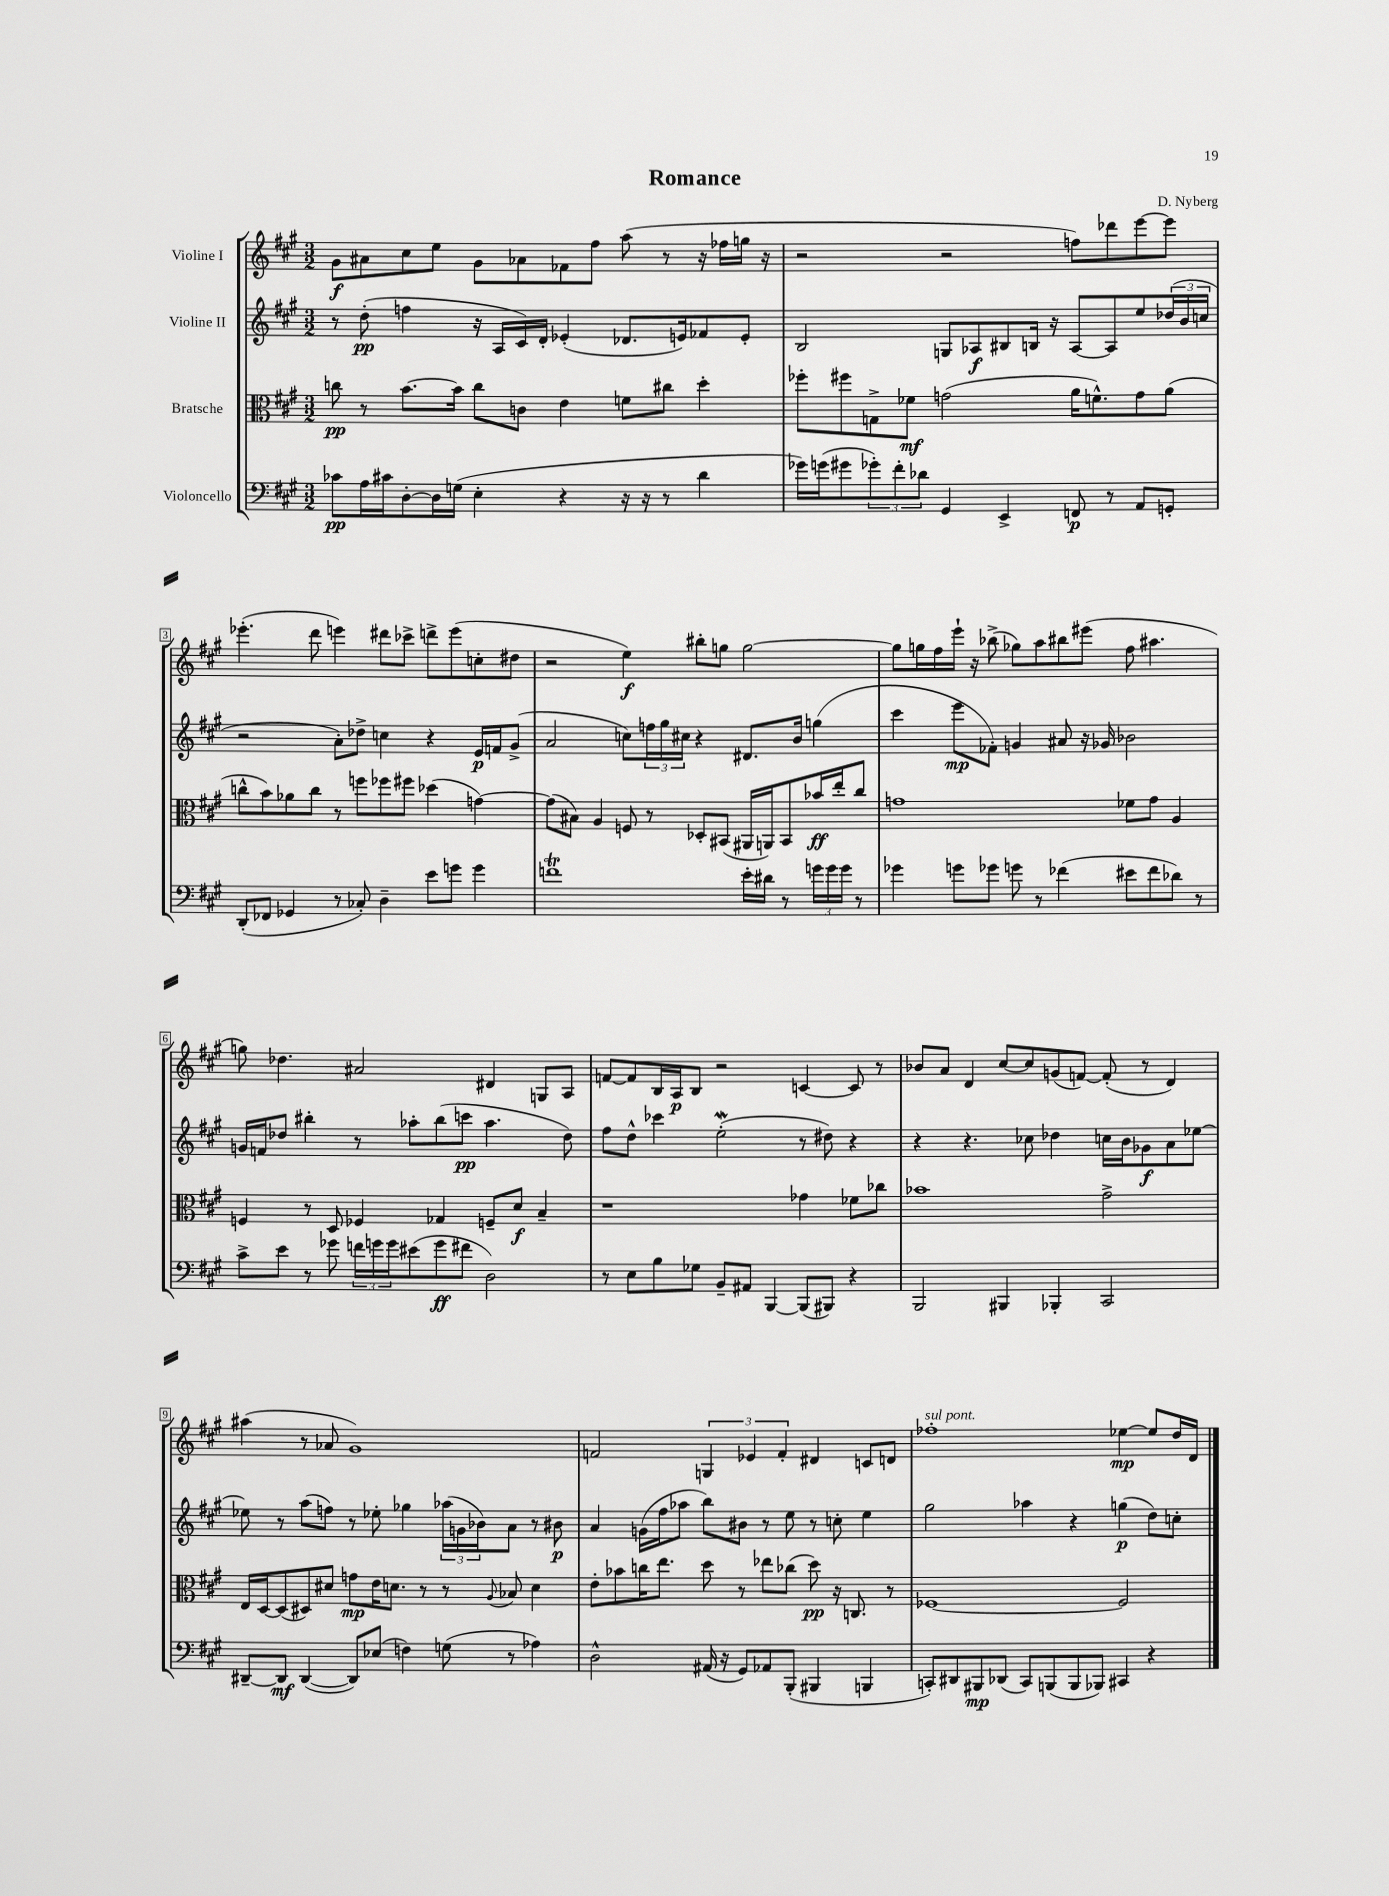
\header { title = "Romance" composer = "D. Nyberg" }
<<
\new StaffGroup <<
\new Staff = "s0" \with { instrumentName = "Violine I" } {
    \clef treble \key a \major \numericTimeSignature \time 3/2
    gis'8\f ais'8 cis''8 e''8 gis'8 aes'8 fes'8 fis''8 a''8( r8 r16 fes''16 g''16 r16 |
    r2 r2 f''8) des'''8 e'''8~ e'''8 |
    ees'''4.-.( d'''8 e'''4) dis'''8 ces'''8-> d'''8-> e'''8( c''8-. dis''8 |
    r2 e''4\f) bis''8-. g''8 g''2~ |
    g''8 g''16 fis''16 e'''16-! r16 bes''8->( ges''8) a''8 bis''8 eis'''8( fis''8 ais''4. |
    g''8) des''4. ais'2 dis'4 g8 a8 |
    f'8~ f'8 b16 a16\p b8 r2 c'4~ c'8 r8 |
    bes'8 a'8 d'4 cis''8~ cis''8 g'8( f'8~) f'8-.( r8 d'4) |
    ais''4( r8 aes'8 gis'1) |
    f'2 \tuplet 3/2 { g4 ees'4 f'4-. } dis'4 c'8 d'8 |
    fes''1-.^\markup { \italic "sul pont." } ees''4~\mp ees''8 d''16 d'16 \bar "|." |
}
\new Staff = "s1" \with { instrumentName = "Violine II" } {
    \clef treble \key a \major \numericTimeSignature \time 3/2
    r8 d''8-.\pp( f''4 r16 a16 cis'16) d'16-. ees'4-.( des'8. e'16) fes'8 e'8-. |
    b2 g8 aes8\f bis8 b16 r16 aes8~ aes8 e''8 \tuplet 3/2 { des''16( b'16 c''16 } |
    r2 a'8-.) des''8-> c''4 r4 e'16\p f'16 gis'8->( |
    a'2 c''8) \tuplet 3/2 { f''16 gis''16 cis''16 } r4 dis'8. b'16 g''4( |
    cis'''4 e'''8\mp fes'8-.) g'4 ais'8 r16 ges'16 bes'2 |
    g'16 f'16 des''8 bis''4-. r8 aes''8-. bis''8( c'''8\pp aes''4. des''8) |
    fis''8 d''8-^ ces'''4 e''2-.\mordent( r8 dis''8) r4 |
    r4 r4. ces''8 des''4 c''16 b'16 ges'8\f a'8 ees''8~ |
    ees''8 r8 a''8( f''8) r8 ees''8-. ges''4 \tuplet 3/2 { aes''16( g'16 bes'16) } a'8 r8 bis'8\p |
    a'4 g'16( fis''16 aes''8 b''8) bis'8 r8 e''8 r8 c''8-. e''4 |
    gis''2 aes''4 r4 g''4\p( d''8) c''8-. \bar "|." |
}
\new Staff = "s2" \with { instrumentName = "Bratsche" } {
    \clef alto \key a \major \numericTimeSignature \time 3/2
    c''8\pp r8 b'8.~ b'16 c''8 c'8 e'4 f'8 cis''8 d''4-. |
    fes''8-. fis''8 g8-> fes'8\mf g'2( a'16 f'8.-^) g'8 a'8( |
    c''8-^ b'8) aes'8 c''8 r8 f''8 fes''8 fis''8 des''4( g'4~) |
    g'8( bis8) a4 f8 r8 des8-. bis,8( ais,16 a,16) bis,8 bes'16\ff e''16-. cis''8 |
    g'1 fes'8 g'8 a4 |
    f4 r8 d8 fes4 ges4 f8-- d'8\f b4-- |
    r1 ges'4 fes'8 ces''8 |
    bes'1 gis'2-> |
    e16 d16~ d8( dis8) dis'8 g'8\mp e'16 d'8. r8 r8 \appoggiatura { a8 } bes8 d'4 |
    e'8-. bes'8 c''16 e''8. d''8 r8 ees''8 ces''8( d''8\pp) r16 c8. r8 |
    fes1~ fes2 \bar "|." |
}
\new Staff = "s3" \with { instrumentName = "Violoncello" } {
    \clef bass \key a \major \numericTimeSignature \time 3/2
    ces'8\pp a16 cis'16 d8~-. d16 g16( e4-. r4 r16 r16 r8 d'4 |
    ges'16) g'16( gis'8 \tuplet 3/2 { ges'8-.) fis'8-. des'8 } gis,4 e,4-> f,8\p r8 a,8 g,8-. |
    d,8-.( fes,8 ges,4 r8 ces8-.) d4-- e'8 g'8 g'4 |
    f'1\trill e'16-. dis'16 r8 \tuplet 3/2 { g'16 g'16 g'16 } r8 |
    ges'4 g'8 ges'8 g'8 r8 fes'4( eis'8 fes'8 des'8) r8 |
    cis'8-> e'8 r8 ges'8 \tuplet 3/2 { f'16 g'16 g'16 } eis'8( g'8\ff fis'8 d2) |
    r8 e8 b8 ges8 b,8-- ais,8 b,,4~ b,,8( bis,,8) r4 |
    b,,2 bis,,4 bes,,4-. cis,2 |
    dis,8~-- dis,8\mf dis,4~( dis,8) ees8( f4) g8( r8 aes4) |
    d2-^ ais,16( r16 gis,8) aes,8 b,,8-.( bis,,4 b,,4 |
    c,8-.) dis,8 bis,,8\mp des,8( c,8) b,,8( b,,8 bes,,8) cis,4 r4 \bar "|." |
}
>>
>>
\layout { \context { \Score \override BarNumber.stencil = #(make-stencil-boxer 0.1 0.3 ly:text-interface::print) } }
